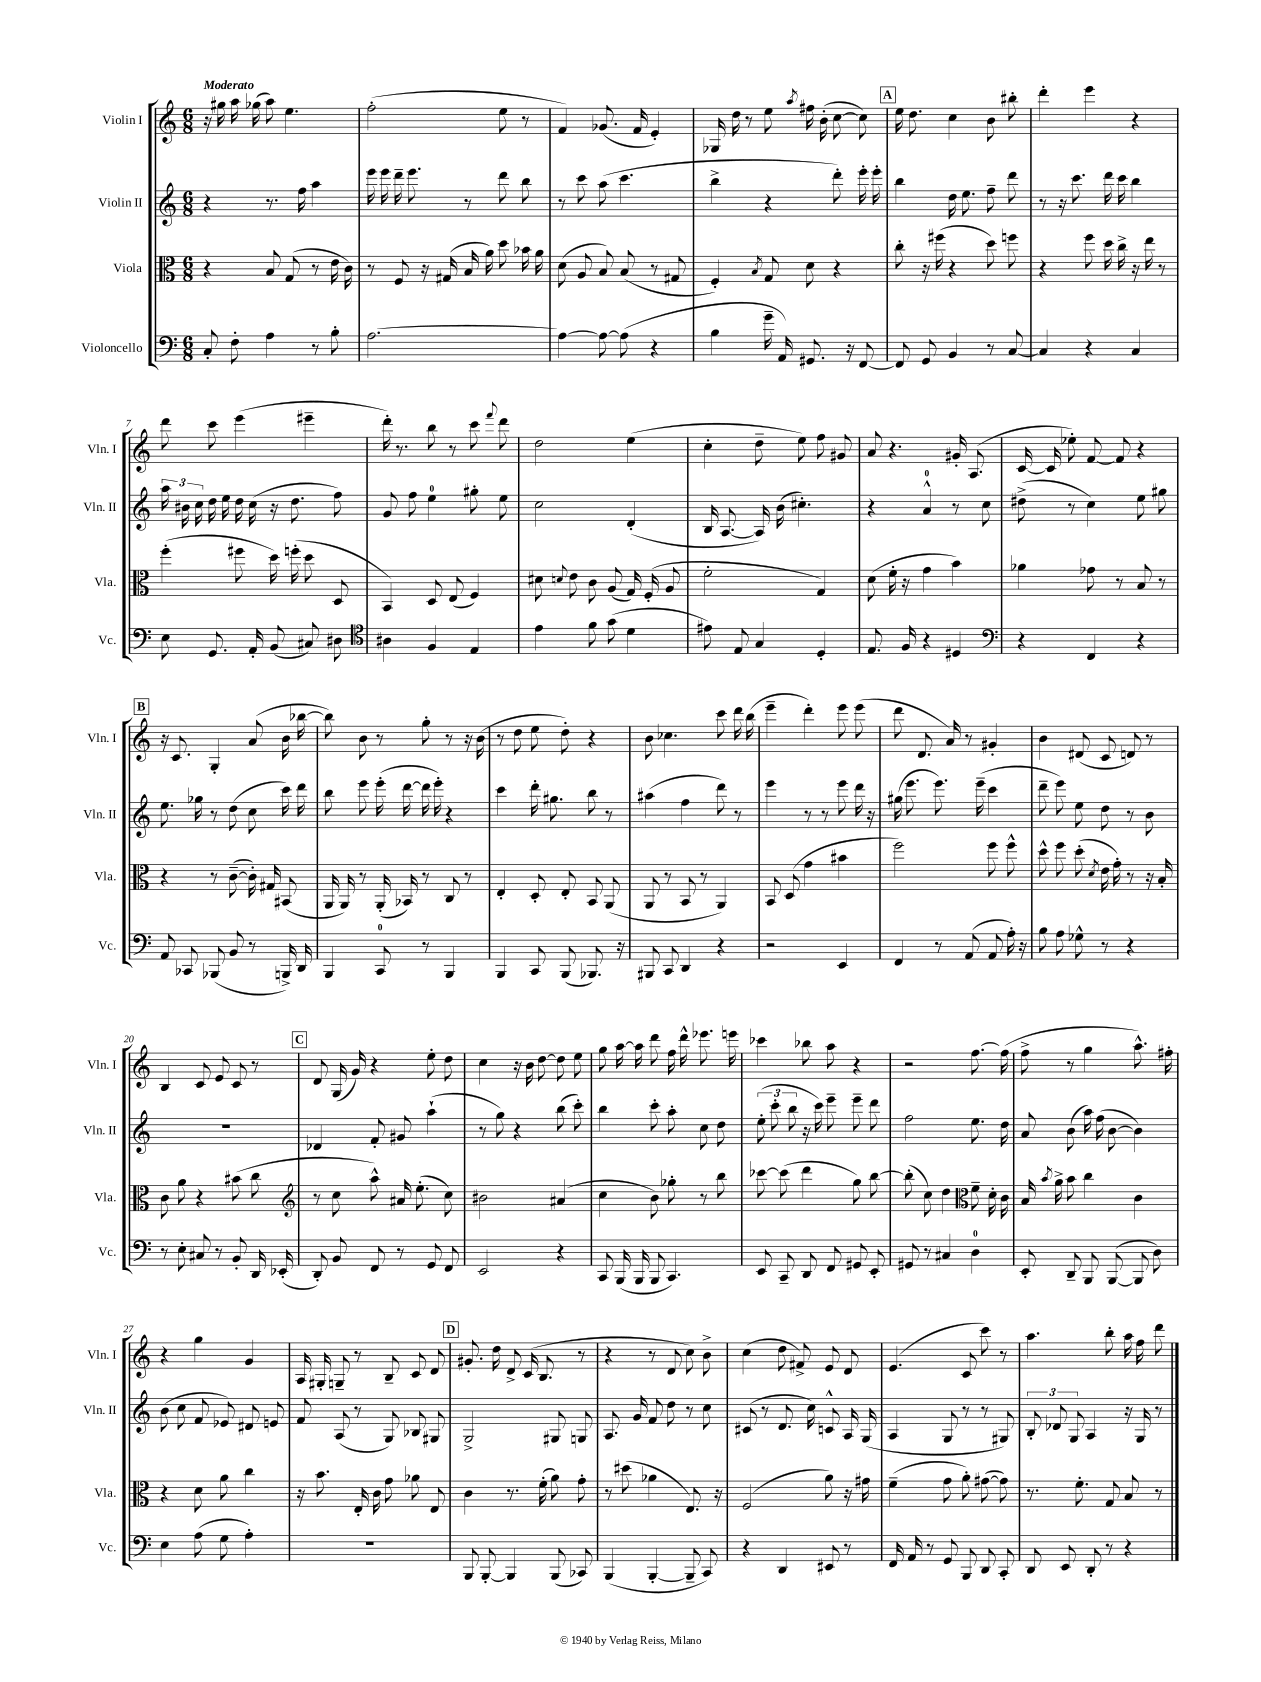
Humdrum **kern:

**kern	**kern	**kern	**kern
*part4	*part3	*part2	*part1
*staff4	*staff3	*staff2	*staff1
*I"Violoncello	*I"Viola	*I"Violin II	*I"Violin I
*I'Vc.	*I'Vla.	*I'Vln. II	*I'Vln. I
*clefF4	*clefC3	*clefG2	*clefG2
*k[]	*k[]	*k[]	*k[]
*M6/8	*M6/8	*M6/8	*M6/8
=1	=1	=1	=1
!	!	!	!LO:TX:a:B:t=Moderato
8C'/	4r	4r	16r
.	.	.	16gg#X\
8F'\	.	.	16aa\
.	.	.	(16gg-X\
4A\	8B/	8.r	8aa\)
.	(8G/	.	4.ee\
.	.	16ff\	.
8r	8r	4aa\	.
8B'\	16e\	.	.
.	16c\)	.	.
=2	=2	=2	=2
[2.A\	8r	16eee\	(2ff'\
.	.	16eee\	.
.	8F/	16ddd~\	.
.	.	8.eee\	.
.	16r	.	.
.	(16G#X/	.	.
.	16B/	8r	.
.	16a\)	.	.
.	8dd\	8ddd\	8ee\
.	16b-X\	8bb\	8r
.	16a\	.	.
=3	=3	=3	=3
4A\_	(8d\	8r	4f/)
.	8A/	8ccc\	.
8A\_	8B/)	(8aa\	(8.g-X/
(8A\]	(8B/	4.ccc\	.
.	.	.	16f/
4r	8r	.	4e'/)
.	8G#X/	.	.
=4	=4	=4	=4
4B\	4F'/)	4bb^\	16G-X/
.	.	.	16dd\
.	.	.	8r
.	8qB/	.	.
16g~\	8G/	4r	8ee\
16AA/)	.	.	.
.	.	.	8qaa/
8.GG#X/	8d\	.	16ff#X\
.	.	.	(16b'\
.	4r	8ddd'\)	[8cc\
16r	.	.	.
[8FF/	.	16eee'\	8cc\])
.	.	16eee'\	.
!!LO:REH:place=s1:t=A
=5	=5	=5	=5
8FF/]	8cc'\	4bb\	16ee\
.	.	.	8.dd\
8GG/	16r	.	.
.	(16ff#X\	.	.
4BB/	4r	16dd\	4cc\
.	.	8.ee\	.
8r	8dd\)	8ff~\	8b\
[8C/	8ffn\	8ddd\	8bb#X'\
=6	=6	=6	=6
4C/]	4r	8r	4ddd'\
.	.	16r	.
.	.	8.ccc\	.
4r	8ff\	.	4eee\
.	16dd\	16ddd\	.
.	16cc^\	16ccc\	.
4C/	16r	4bb\	4r
.	16ee\	.	.
.	8r	.	.
!!LO:LB:g=z
=7	=7	=7	=7
8E\	(4ff'\	24aa\	8ddd\
.	.	24b#X\	.
.	.	24cc\	.
8.GG/	.	16dd\	8ccc\
.	.	16ee\	.
.	8ff#X\	16dd\	(4eee\
16AA'/	.	(16cc\	.
(8BB/	16dd\)	16r	.
.	(16ffn'\	8.dd\	.
8C#X/)	8dd\	.	4eee#X~\
8D#X\	8D/	8ff\)	.
=8	=8	=8	=8
*clefC4	*	*	*
4A#X\	4BB/)	8g/	16ddd'\)
.	.	.	8.r
.	.	8ff\	.
4F/	8D/	4ee\	8bb\
.	(8E/	.	8r
4E/	4F/)	8gg#X'\	8ccc\
.	.	.	8qqfff/
.	.	8ee\	8ddd\
=9	=9	=9	=9
4e\	8d#X\	2cc\	2dd\
.	8qqdn/	.	.
.	8e\	.	.
8f\	8c\	.	.
(8g\	(8A/	.	.
4d\	16G/)	(4d'/	(4ee\
.	(16F'/	.	.
.	8A/	.	.
=10	=10	=10	=10
8e#X\)	2f'\	16B/	4cc'\
.	.	[8.A/	.
8E/	.	.	.
4G/	.	16A/])	8dd~\
.	.	(16b\	.
.	.	4.cc#X'\)	8ee\)
4D'/	4G/)	.	8ff\
.	.	.	8g#X/
=11	=11	=11	=11
8.E/	(8d\	4r	8a/
.	16f'\	.	4.r
16F/	16r	.	.
4r	4g\	4a^^/	.
4D#X/	4b\)	8r	16g#X'/
.	.	.	(8.A/
.	.	8cc\	.
=12	=12	=12	=12
*clefF4	*	*	*
4r	4a-X\	(8dd#X^\	[16c/
.	.	.	16c/]
.	.	8r	8ee-X'\)
4FF/	8g-X\	4cc\)	[8f/
.	8r	.	8f/]
4r	8B/	8ee\	4r
.	8r	8gg#X\	.
!!LO:LB:g=z
!!LO:REH:place=s1:t=B
=13	=13	=13	=13
8AA/	4r	8.ee\	16r
.	.	.	8.c/
8CC-X/	.	.	.
.	.	16gg-X\	.
(8BBB-X/	8r	8r	4G'/
8BB/	([8c~\	(8dd\	.
8r	16c'\])	8cc\	(8a/
.	16G#X/	.	.
16BBBn^/)	(8BB#X/	16ccc\)	16b\
16DD/	.	16ddd\	[16bb-X\
=14	=14	=14	=14
4BBB/	16AA/	8bb\	8bb-\])
.	16AA/)	.	.
.	8r	8eee\	8b\
8CC/	(16AA'/	(16eee'\	8r
.	16BB-X/)	[16ddd\	.
8r	8r	16ddd\]	8gg'\
.	.	16eee'\)	.
4BBB/	8C/	4r	8r
.	8r	.	16r
.	.	.	(16b\
=15	=15	=15	=15
4BBB/	4E'/	4ccc\	8r
.	.	.	8dd\
8CC/	8D'/	16ddd'\	8ee\
.	.	8.gg#X\	.
(8BBB/	8E'/	.	8dd'\)
8.BBB-X/)	8BB/	8bb\	4r
.	(8AA/	8r	.
16r	.	.	.
=16	=16	=16	=16
8BBB#X/	8AA/	(4aa#X\	8b\
8CC/	8r	.	4.cc-X\
4DD/	8BB/	4ff\	.
.	8r	.	.
4r	4AA/)	8ddd\)	8ccc\
.	.	8r	16ddd\
.	.	.	(16bb\
=17	=17	=17	=17
2r	8BB/	4eee\	4eee~\
.	(8D/	.	.
.	4g\	8r	4ddd'\)
.	.	8r	.
4EE/	4b#X\	8eee\	8eee\
.	.	16ddd\	(8eee\
.	.	16r	.
=18	=18	=18	=18
4FF/	2ff\)	(16gg#X\	8ddd\
.	.	8.eee\	.
.	.	.	8.d/
8r	.	8.eee\)	.
.	.	.	16a/)
(8AA/	.	.	8r
.	.	(16eee~\	.
8AA/	8ff\	4ccc\	4g#X'/
16A'\)	8ff^^\	.	.
16r	.	.	.
=19	=19	=19	=19
8B\	8dd^^\	8ddd~\	4b\
8A\	8ff\	8eee\)	.
8G-X^^\	(8dd'\	8ee\	(8d#X/
.	8qd/	.	.
8r	16e\	8dd\	8c/
.	16g'\)	.	.
4r	8r	8r	8dn/)
.	16r	8b\	8r
.	16B'/	.	.
!!LO:LB:g=z
=20	=20	=20	=20
8r	8c\	2.r	4B/
8E'\	8a\	.	.
8C#X/	4r	.	8c/
8r	.	.	8e/
8BB'/	(8b#X\	.	8c/
16DD/	8cc\	.	8r
(16EE-X'/	.	.	.
!!LO:REH:place=s1:t=C
=21	=21	=21	=21
*	*clefG2	*	*
8DD'/)	8r	4d-X/	8d/
8BB/	8cc\	.	(16G/
.	.	.	16g/)
8FF/	8aa^^\)	8f'/	4r
8r	16a#X/	8g#X/	.
.	(8.ee'\	.	.
8GG/	.	(4aa`\	8ee'\
8FF/	8cc\)	.	8dd\
=22	=22	=22	=22
2EE/	2b#X\	8r	4cc\
.	.	8gg\)	.
.	.	4r	16r
.	.	.	16b\
.	.	.	[8dd\
4r	(4a#X/	(8bb\	8dd\]
.	.	8ccc'\)	8ee\
=23	=23	=23	=23
8CC/	4cc\	4bb\	8gg\
(16BBB/	.	.	[16aa\
16BBB/	.	.	16aa\]
8BBB/	8b\)	8ccc'\	8ddd\
4.CC/)	8gg-X'\	8aa'\	16ff\
.	.	.	16ddd^^\
.	8r	8cc\	8.eee-X\
.	8bb\	8dd\	.
.	.	.	16eeen\
=24	=24	=24	=24
8EE/	[8ccc-X\	(12ee'\	4ccc-X\
.	.	12ccc'\	.
8CC~/	(8ccc-\]	.	.
.	.	12bb\	.
8DD/	4ddd\	16r	8bb-X\
.	.	16ccc\)	.
8FF/	.	8eee~\	8aa\
8GG#X/	8gg\)	8eee~\	4r
8EE'/	[8bb\	8ddd\	.
=25	=25	=25	=25
8GG#X/	(8bb'\]	2ff\	2r
8r	8cc\)	.	.
4C#X/	4dd\	.	.
*	*clefC3	*	*
4D\	8f~\	8.ee\	[8.ff\
.	16d'\	.	.
.	16c\	16dd\	(16ff\]
=26	=26	=26	=26
8EE'/	16B/	8a/	8ff^\
.	8qb/	.	.
.	16a^\	.	.
8DD~/	8b\	(8b\	8r
8BBB/	4cc\	16aa\)	4gg\
.	.	(16ff\	.
([8BBB/	.	[8b\	.
8BBB/]	4c\	4b\])	8.aa^^\)
8D\)	.	.	.
.	.	.	16ff#X'\
!!LO:LB:g=z
=27	=27	=27	=27
4E\	4r	(8b\	4r
.	.	8cc\	.
(8A\	8d\	8f/	4gg\
8G\	8a\	8e-X/)	.
4A'\)	4cc\	8d#X/	4g/
.	.	8en/	.
=28	=28	=28	=28
2.r	16r	8f/	16A/
.	8.b\	.	16G#X'/
.	.	(8A/	8Gn~/
.	16E'/	8r	8r
.	16c\	.	.
.	8g\	8G/)	8B~/
.	8a-X\	8B-X/	8c/
.	8E/	8G#X/	8d/
!!LO:REH:place=s1:t=D
=29	=29	=29	=29
8BBB/	4c\	2G^/	8.g#X'/
[8BBB'/	.	.	.
.	.	.	16dd\
4BBB/]	8.r	.	8d^/
.	.	.	(16c/
.	(16f'\	.	8.B/
(8BBB/	8a\)	8G#X/	.
8CC-X/)	8g'\	8Gn/	8r
=30	=30	=30	=30
(4BBB/	8r	8.A/	4r
.	(8dd#X\	.	.
.	.	16g/	.
[4BBB'/	4a-X\	8f/	8r
.	.	8dd\	8d/
8BBB~/]	8.E/)	8r	8cc\)
8CC/)	.	8cc\	8b^\
.	16r	.	.
=31	=31	=31	=31
4r	(2F/	(8c#X/	(4cc\
.	.	8r	.
4DD/	.	8.d/	8dd\
.	.	.	8f#X^/)
.	.	16cc\)	.
8EE#X/	8a\)	8cn^^/	8e/
8r	16r	16A/	8d/
.	16g#X\	(16G/	.
=32	=32	=32	=32
16FF/	(4f~\	4A/	(4.e/
16AA/	.	.	.
8r	.	.	.
8GG/	8g\	8G/	.
8BBB/	8a'\)	8r	8c/
8DD/	([8g#X\	8r	8ccc\)
8CC'/	8g#\])	8G#X/)	8r
=33	=33	=33	=33
8DD/	8.r	12B'/	4.aa\
.	.	12d-X/	.
8EE/	.	.	.
.	.	12G/	.
.	8.f'\	.	.
8DD'/	.	4A/	.
8r	8G/	.	8bb'\
4r	8B/	16r	16aa\
.	.	16G/	16ff\
.	8r	8r	8ddd\
==	==	==	==
*-	*-	*-	*-
